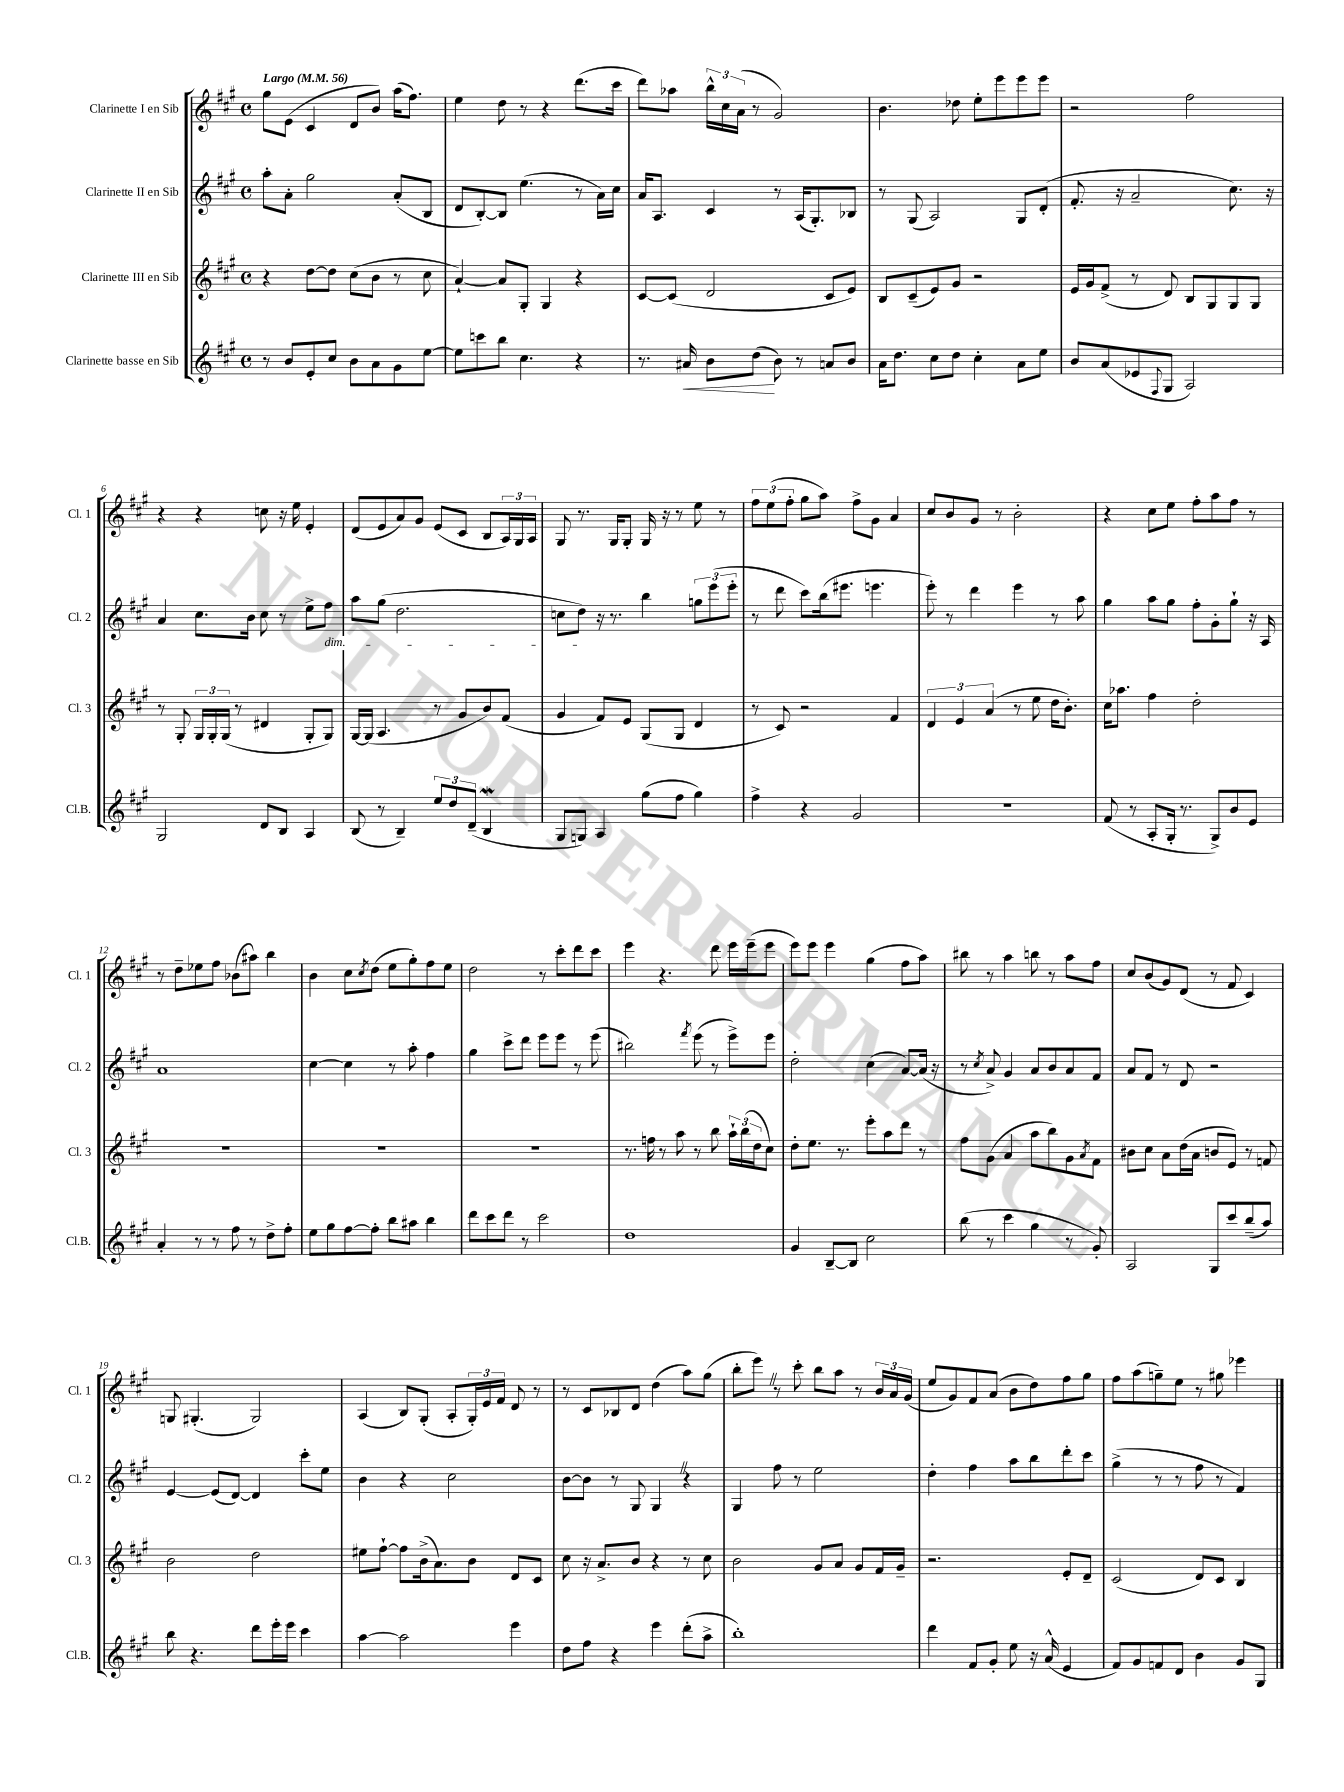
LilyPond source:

<<
\new StaffGroup <<
\new Staff = "s0" \with { instrumentName = "Clarinette I en Sib" shortInstrumentName = "Cl. 1" } {
    \clef treble \key a \major \defaultTimeSignature \time 4/4 \tempo "Largo" 4 = 56
    gis''8 e'8( cis'4 d'8 b'8) a''16( fis''8.) |
    e''4 d''8 r8 r4 d'''8.( cis'''16 |
    d'''8) aes''8 \tuplet 3/2 { b''16-^ cis''16 a'16( } r8 gis'2) |
    b'4. des''8 e''8-. e'''8 e'''8 e'''8 |
    r2 fis''2 |
    r4 r4 c''8 r16 e''16 e'4-. |
    d'8( e'8 a'8) gis'8 e'8( cis'8 b8 \tuplet 3/2 { a16) gis16 a16 } |
    gis8 r8. gis16 gis8-. gis16 r16 r8 e''8 r8 |
    \tuplet 3/2 { fis''8 e''8( fis''8-. } gis''8 a''8) fis''8-> gis'8 a'4 |
    cis''8 b'8 gis'8 r8 b'2-. |
    r4 cis''8 e''8 fis''8-. a''8 fis''8 r8 |
    r8 d''8-- ees''8 fis''8 bes'8( ais''8) b''4 |
    b'4 cis''8 \acciaccatura { cis''8 } d''8( e''8 gis''8-.) fis''8 e''8 |
    d''2 r8 cis'''8-. d'''8 cis'''8 |
    e'''4 r4. d'''8 e'''16 e'''16--( e'''8 |
    e'''8) e'''8 e'''4 gis''4( fis''8 a''8) |
    bis''8 r8 a''4 b''8 r8 a''8 fis''8 |
    cis''8 b'8( gis'8) d'8( r8 fis'8 cis'4) |
    g8 gis4.-.( gis2) |
    a4( b8) gis8-.( a8-. \tuplet 3/2 { gis16-.) e'16 fis'16 } d'8 r8 |
    r8 cis'8 bes8 d'8 d''4( a''8) gis''8( |
    b''8-. e'''8) \once \override BreathingSign.text = \markup { \musicglyph "scripts.caesura.straight" } \breathe r8 cis'''8-. b''8 a''8 r8 \tuplet 3/2 { b'16 a'16 gis'16( } |
    e''8 gis'8) fis'8 a'8( b'8 d''8) fis''8 gis''8 |
    fis''8 a''8( g''8--) e''8 r8 gis''8 ees'''4 \bar "|." |
}
\new Staff = "s1" \with { instrumentName = "Clarinette II en Sib" shortInstrumentName = "Cl. 2" } {
    \clef treble \key a \major \defaultTimeSignature \time 4/4
    a''8-. a'8-. gis''2 a'8-.( b8 |
    d'8 b8~-.) b8 e''4.( r8 a'16) cis''16 |
    a'16 a8. cis'4 r8 a16( gis8.-.) bes8 |
    r8 gis8( a2) gis8 d'8-.( |
    fis'8.-. r16 a'2-- cis''8.) r16 |
    a'4 cis''8. b'16 cis''8 r8 e''8-> fis''8\dim |
    a''8 gis''8( d''2. |
    c''8 d''8\!) r16 r8. b''4 \tuplet 3/2 { g''8 e'''8( e'''8-. } |
    r8 d'''8 cis'''8) b''16( eis'''8. e'''4. |
    e'''8-.) r8 d'''4 e'''4 r8 a''8 |
    gis''4 a''8 gis''8 fis''8-. gis'8-. gis''8-! r16 a16 |
    a'1 |
    cis''4~ cis''4 r8 a''8-. fis''4 |
    gis''4 cis'''8-> d'''8 e'''8 e'''8 r8 e'''8( |
    bis''2) \acciaccatura { fis'''8 } e'''8( r8 e'''8->) e'''8 |
    d''2-. cis''4( a'8~) a'16( r16 |
    r8 \acciaccatura { cis''8 } a'8->) gis'4 a'8 b'8 a'8 fis'8 |
    a'8 fis'8 r8 d'8 r2 |
    e'4~ e'8( d'8~) d'4 cis'''8-. e''8 |
    b'4 r4 cis''2 |
    b'8~ b'8 r8 gis8 gis4 \once \override BreathingSign.text = \markup { \musicglyph "scripts.caesura.straight" } \breathe r4 |
    gis4 fis''8 r8 e''2 |
    d''4-. fis''4 a''8 b''8 d'''8-. cis'''8 |
    gis''4->( r8 r8 fis''8 r8 fis'4) \bar "|." |
}
\new Staff = "s2" \with { instrumentName = "Clarinette III en Sib" shortInstrumentName = "Cl. 3" } {
    \clef treble \key a \major \defaultTimeSignature \time 4/4
    r4 d''8~ d''8 cis''8( b'8 r8 cis''8 |
    a'4~-!) a'8 gis8-. gis4 r4 |
    cis'8~ cis'8( d'2 cis'8 e'8) |
    b8 cis'8--( e'8) gis'8 r2 |
    e'16 gis'16 fis'8->( r8 d'8) b8 gis8 gis8 gis8 |
    r8 gis8-. \tuplet 3/2 { gis16 gis16-. gis16( } r8 dis'4 gis8-. gis8) |
    gis16~ gis16( a4. r8 gis'8 b'8) fis'8( |
    gis'4 fis'8) e'8 gis8( gis8 d'4 |
    r8 cis'8) r2 fis'4 |
    \tuplet 3/2 { d'4 e'4 a'4( } r8 e''8 d''16 b'8.-.) |
    cis''16 aes''8. fis''4 d''2-. |
    R1 |
    r1 |
    R1 |
    r8. f''16 r8 a''8 r8 b''8 \tuplet 3/2 { a''16-! b''16( d''16 } cis''8) |
    d''8-. e''8. r8. e'''8-. a''8 d'''8 r8 |
    fis''8 gis'8( a'4 a''8 b''8) gis'8 \acciaccatura { a'8 } fis'8 |
    bis'8 cis''8 a'8 d''16( a'16 b'8 e'8) r8 f'8 |
    b'2 d''2 |
    eis''8 fis''8~-! fis''8 b'16->( a'8.) b'8 d'8 cis'8 |
    cis''8 r16 a'8.-> b'8 r4 r8 cis''8 |
    b'2 gis'8 a'8 gis'8 fis'16 gis'16-- |
    r2. e'8-. d'8-- |
    cis'2( d'8) cis'8 b4 \bar "|." |
}
\new Staff = "s3" \with { instrumentName = "Clarinette basse en Sib" shortInstrumentName = "Cl.B." } {
    \clef treble \key a \major \defaultTimeSignature \time 4/4
    r8 b'8 e'8-. cis''8 b'8 a'8 gis'8 e''8~ |
    e''8 c'''8 b''8 cis''4. r4 |
    r8. ais'16\< b'8 d''8\!( b'8) r8 a'8 b'8 |
    a'16 d''8. cis''8 d''8 cis''4-. a'8 e''8 |
    b'8 a'8( ees'8 \appoggiatura { fis8 } gis8 a2) |
    gis2 d'8 b8 a4 |
    b8( r8 b4--) \tuplet 3/2 { e''8 d''8 d'8--( } b4\mordent |
    gis8 g8) a4 gis''8( fis''8 gis''4) |
    fis''4-> r4 gis'2 |
    R1 |
    fis'8( r8 a8-. gis16-. r8. gis8->) b'8 e'8 |
    a'4-. r8 r8 fis''8 r8 d''8-> fis''8-. |
    e''8 gis''8 fis''8~ fis''8-. b''8 ais''8 b''4 |
    d'''8 cis'''8 d'''8 r8 cis'''2 |
    d''1 |
    gis'4 b8~-- b8 cis''2 |
    b''8( r8 cis'''4 gis''4 r8 gis'8-.) |
    a2 gis8 cis'''8 b''8--( a''8) |
    b''8 r4. d'''8 e'''16-. e'''16 cis'''4 |
    a''4~ a''2 e'''4 |
    d''8 fis''8 r4 e'''4 d'''8-.( a''8-> |
    b''1-.) |
    d'''4 fis'8 gis'8-. e''8 r16 a'16-^( e'4 |
    fis'8) gis'8 f'8 d'8 b'4 gis'8 gis8 \bar "|." |
}
>>
>>
